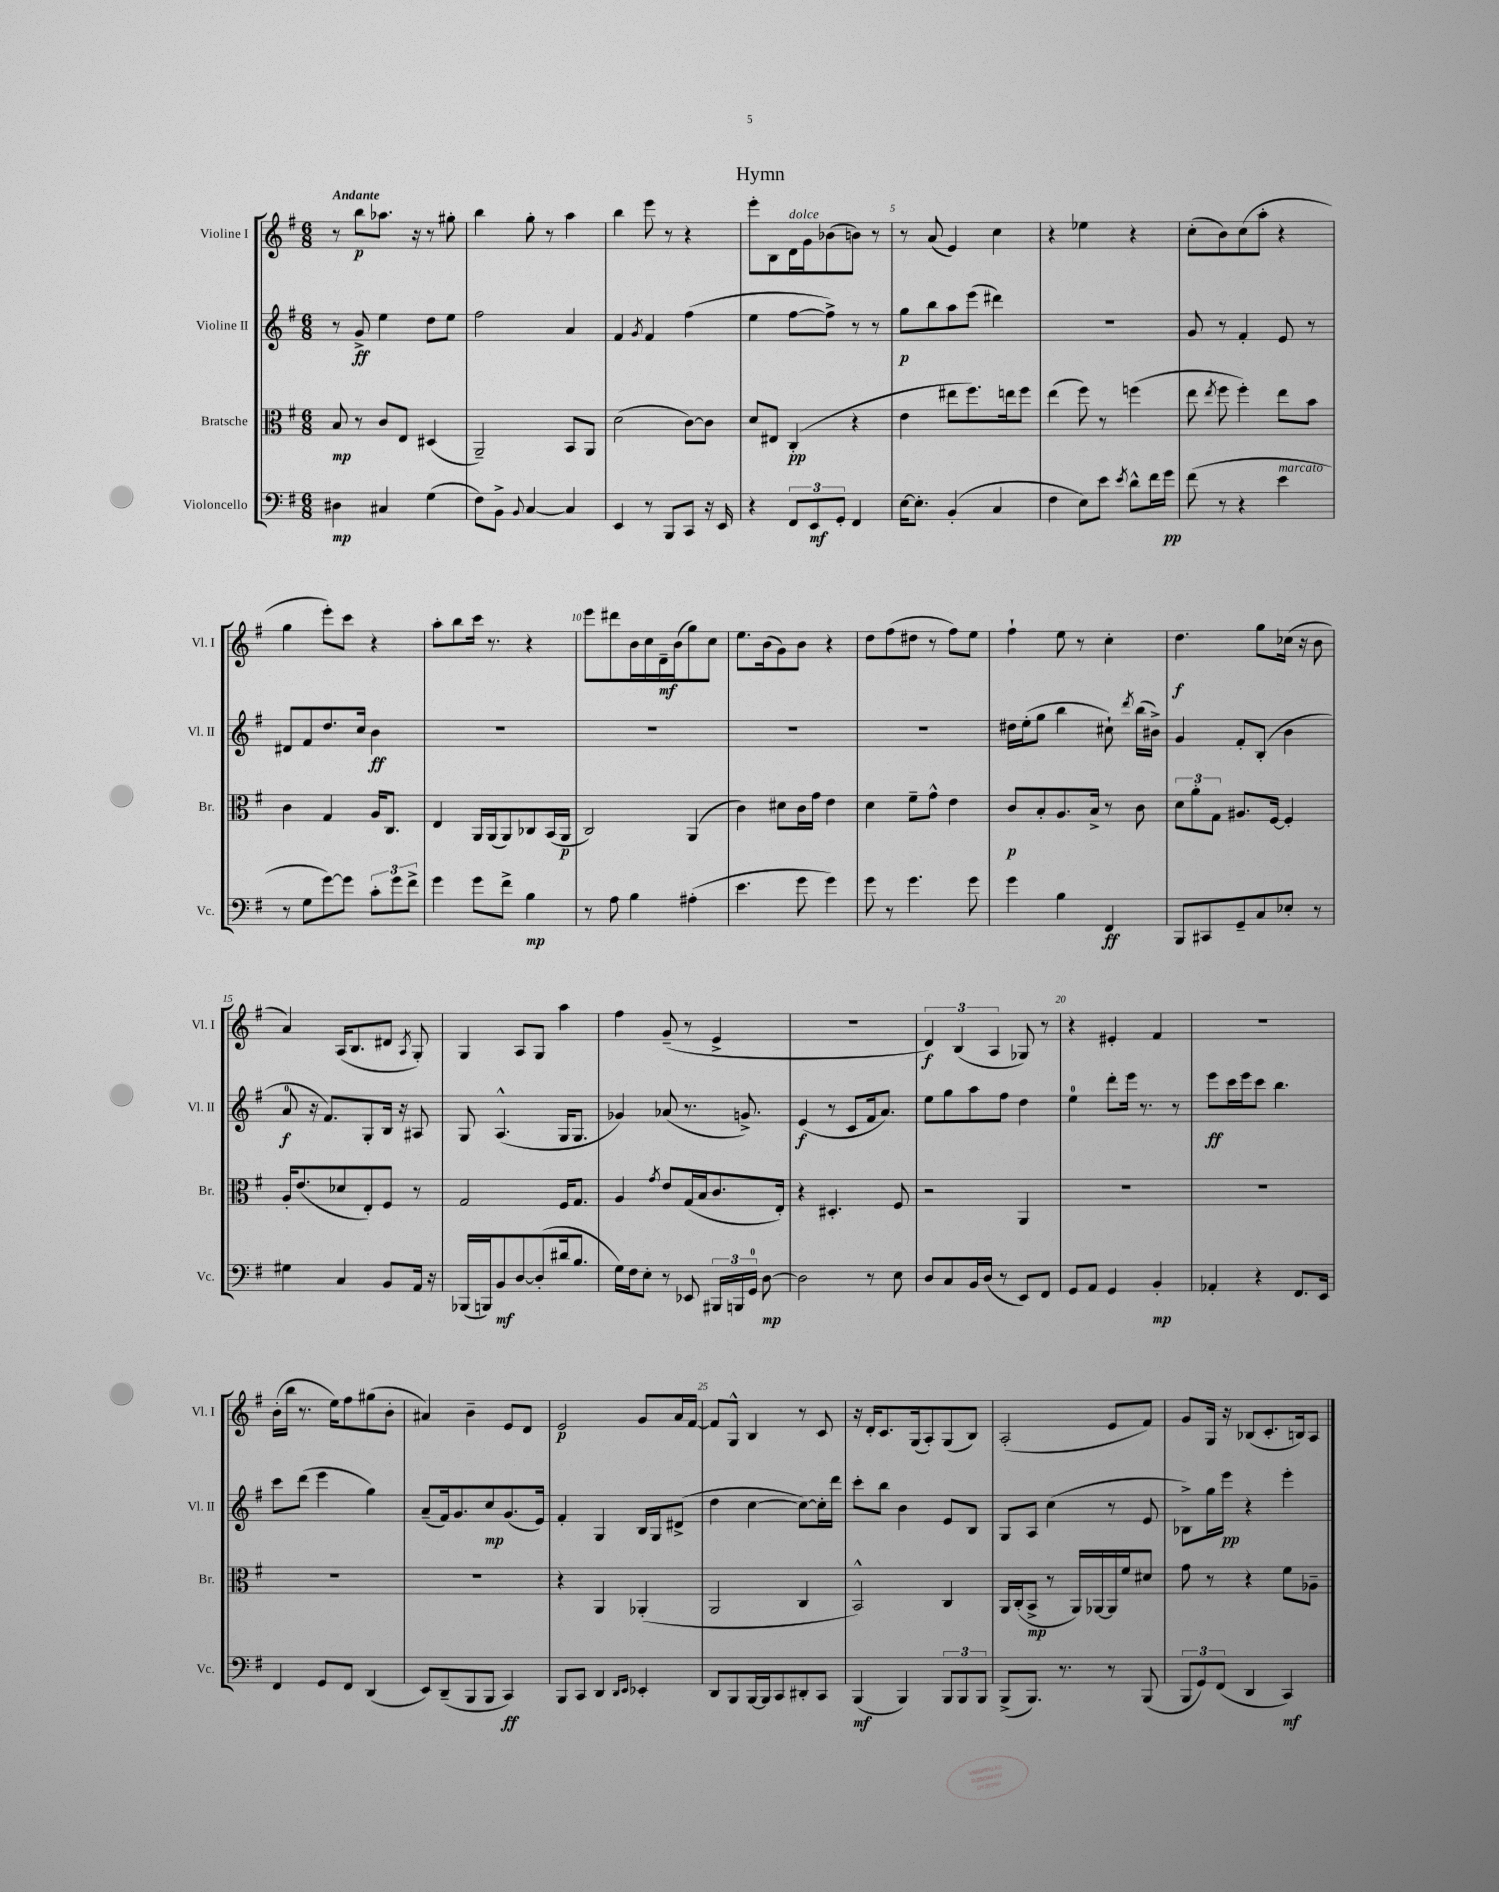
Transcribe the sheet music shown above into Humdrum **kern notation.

**kern	**kern	**kern	**kern
*staff4	*staff3	*staff2	*staff1
*clefF4	*clefC3	*clefG2	*clefG2
*k[f#]	*k[f#]	*k[f#]	*k[f#]
*M6/8	*M6/8	*M6/8	*M6/8
4D#\	8B/	8r	8r
.	8r	8g^/	8bb\L
4C#/	8c/L	4ee\	8.aa-\J
.	8E/J	.	.
.	.	.	16r
(4G\	(4D#/	8dd\L	8r
.	.	8ee\J	8gg#'\
=	=	=	=
8F#\L)	2AA~/)	2ff#\	4bb\
8BB^\J	.	.	.
8qqBB/	.	.	.
[4C/	.	.	8gg'\
.	.	.	8r
4C/]	8BB/L	4a/	4aa\
.	8AA/J	.	.
=	=	=	=
4EE/	(2d\	4f#/	4bb\
.	.	8qg/	.
8r	.	4f#/	8eee\
8BBB/L	.	.	8r
8CC/J	[8c\L)	(4ff#\	4r
16r	8c\]J	.	.
16EE/	.	.	.
=	=	=	=
4r	8d/L	4ee\	8eee'\L
.	8E#/J	.	8B\
12FF#/L	(4C'/	[8ff#\L	16d\L
.	.	.	16g\J
12EE/	.	.	.
.	.	8ff#^\]J)	(8b-\
12GG'/J	.	.	.
4FF#/	4r	8r	8b\J)
.	.	8r	8r
=	=	=	=
[16E\LK	4e\	8gg\L	8r
8.E'\]J	.	.	.
.	.	8bb\	(8a/
(4BB'/	8ee#\L	8aa\	4e/)
.	8.ff#\)	(8eee\J	.
4C/	.	4ddd#\)	4cc\
.	16ee\k	.	.
.	8ff#\J	.	.
=	=	=	=
4F#\	(4ee\	2.r	4r
8E\L)	8ff#\)	.	4ee-\
8e\J	8r	.	.
8qe/	.	.	.
8d^^\L	(4ff\	.	4r
16f#\L	.	.	.
16g\JJ	.	.	.
=	=	=	=
(8f#\	8ee\	8g/	(8cc'\L
.	8qee/	.	.
8r	8ff#\	8r	8b\)
4r	4ff#'\)	4f#'/	(8cc\
.	.	.	8aa'\J
4e\	8ee\L	8e/	4r
.	8b\J	8r	.
=	=	=	=
8r	4c\	8d#/L	4gg\
8G\L	.	8f#/	.
[8g\)	4G/	8.dd/	8eee'\L)
8g\]J	.	.	8ccc\J
.	.	16cc/Jk	.
12c'\L	16A/LK	4b\	4r
.	8.C/J	.	.
12g\	.	.	.
12f#^\J	.	.	.
=	=	=	=
4g\	4E/	2.r	8aa'\L
.	.	.	8bb\
8g\L	16AA/LL	.	16ccc\Jk
.	(16AA/J	.	8.r
8f#^\J	8AA/)	.	.
4B\	8C-/	.	4r
.	(16BB/L	.	.
.	16AA/JJ	.	.
=	=	=	=
8r	2C/)	2.r	8eee\L
8A\	.	.	8ddd#\
4B\	.	.	16b\L
.	.	.	16cc\
.	.	.	16d~\
.	.	.	(16b\J
(4A#'\	(4AA/	.	8gg\)
.	.	.	8cc\J
=	=	=	=
4.e\	4c\)	2.r	8.ee\L
.	.	.	(16b\k
.	8d#\L	.	8g\)
8g\	16c\L	.	8b\J
.	16g\JJ	.	.
4g\)	4e\	.	4r
=	=	=	=
8g\	4d\	2.r	8dd\L
8r	.	.	(8ff#\
4.g\	8f#~\L	.	8dd#\J
.	8g^^\J	.	8r
.	4e\	.	8ff#\L)
8g\	.	.	8ee\J
=	=	=	=
4g\	8c/L	16dd#\LL	4ff#`\
.	.	(16ee'\J	.
.	8B'/	8gg\J	.
4B\	8.A/	4bb\	8ee\
.	.	.	8r
.	16B^/Jk	.	.
4FF#/	8r	8cc#`\)	4cc'\
.	.	8qddd/	.
.	8c\	(16bb\LL	.
.	.	16b#^\JJ)	.
=	=	=	=
8BBB/L	12d\L	4g/	4.dd\
.	12a'\	.	.
8CC#/	.	.	.
.	12G\J	.	.
8GG~/	8.A#/L	8f#'/L	.
8C/	.	(8B'/J	8gg\L
.	[16F#/Jk	.	.
8E-'/J	4F#'/]	4b\	(16cc-\Jk
.	.	.	16r
8r	.	.	8b\
=	=	=	=
4G#\	16A'/LK	8a/	4a/)
.	(8.e/	.	.
.	.	16r	.
.	.	8.f#/L)	.
4C/	8d-/	.	(16A/LK
.	.	.	8.B/
.	8E'/)	8G'/	.
8BB/L	8F#/J	16B/Jk	8d#/J
.	.	16r	.
.	.	.	8qA/
16AA/Jk	8r	8A#/	8G'/)
16r	.	.	.
=	=	=	=
(16BBB-/LL	2G/	8G/	4G/
16BBB/J)	.	.	.
8BB/	.	(4.A^^/	.
[8D/	.	.	8A/L
(8D'/]	.	.	8G/J
16d#/k	16F#/LK	16G/LK	4aa\
8.B/J	8.G/J	8.G/J	.
=	=	=	=
16G\LL)	4A/	4g-/)	4ff#\
16F#\J	.	.	.
8E'\J	.	.	.
.	8qg/	.	.
8r	8e/L	(8a-/	(8g~/
8EE-/	(16G/L	8.r	8r
.	16B/J	.	.
24BBB#/LL	8.c/	.	4e^/
24BBB/	.	.	.
.	.	8.g^/)	.
24GG/JJ	.	.	.
[8D\	.	.	.
.	16E'/Jk)	.	.
=	=	=	=
2D\]	4r	(4e/	2.r
.	4.D#'/	8r	.
.	.	8c/L	.
8r	.	16f#/k	.
.	.	8.a/J)	.
8E\	8F#/	.	.
=	=	=	=
8D/L	2r	8ee\L	6d/)
8C/	.	8gg\	.
.	.	.	(6B/
16BB/L	.	8aa\	.
(16D/JJ	.	.	.
.	.	.	6A/
8r	.	8ff#\J	.
8EE/L)	4AA/	4dd\	8G-/)
8FF#/J	.	.	8r
=	=	=	=
8GG/L	2.r	4ee\	4r
8AA/J	.	.	.
4GG/	.	8ddd'\L	4e#'/
.	.	16eee\Jk	.
.	.	8.r	.
4BB'/	.	.	4f#/
.	.	8r	.
=	=	=	=
4AA-'/	2.r	8eee\L	2.r
.	.	16ccc\L	.
.	.	16eee\J	.
4r	.	8ccc\J	.
.	.	4.bb\	.
8.FF#/L	.	.	.
16EE/Jk	.	.	.
=	=	=	=
4FF#/	2.r	8ccc\L	(16b'\LL
.	.	.	16bb\JJ
.	.	(8ddd\J	8.r
8GG/L	.	4eee\	.
.	.	.	16ee\LK)
8FF#/J	.	.	8ff#\
(4DD/	.	4gg\)	(8gg#\
.	.	.	8b'\J
=	=	=	=
8EE/L)	2.r	(8a~/L	4a#/)
(8DD~/	.	16f#/k)	.
.	.	8.g/	.
8BBB/	.	.	4b~\
8BBB/J	.	8cc/	.
4CC/)	.	(8.g/	8e/L
.	.	.	8d/J
.	.	16e/Jk)	.
=	=	=	=
8BBB/L	4r	4f#'/	2e/
8CC/J	.	.	.
4DD/	4AA/	4G/	.
16qqDD/LL	.	.	.
16qqEE/JJ	.	.	.
4EE-'/	(4AA-'/	16B/LL	8g/L
.	.	16G/J	.
.	.	(8d#^/J	16a/L
.	.	.	[16f#/JJ
=	=	=	=
8DD/L	2AA/	4dd\	8f#/]L
8BBB/	.	.	8G^^/J
[16BBB/L	.	[4cc\	4B/
16BBB/]J	.	.	.
8CC/	.	.	.
8DD#'/	4C/	8cc\_L)	8r
8CC/J	.	16cc'\]L	8c/
.	.	16ddd\JJ	.
=	=	=	=
(4BBB/	2BB^^/)	8ccc'\L	16r
.	.	.	16d'/LK
.	.	8bb\J	8.c/
4BBB/)	.	4b\	.
.	.	.	(16G/k
.	.	.	8A'/)
12BBB/L	4C/	8e/L	(8G/
12BBB/	.	.	.
.	.	8B/J	8B/J)
12BBB/J	.	.	.
=	=	=	=
(8BBB^/L	16AA/LL	8G/L	(2A'/
.	(16C'/J	.	.
8.BBB/J)	8BB^/J	8A/J	.
.	8r	(4cc\	.
8.r	.	.	.
.	16AA/LL)	.	.
.	[16AA-/	.	.
8r	16AA-/]	8r	8e/L
.	16f#/J	.	.
(8BBB/	8d#/J	8e/	8f#/J)
=	=	=	=
12BBB/L	8g\	8B-^\L)	8g/L
12GG/)	.	.	.
.	8r	16gg\L	16G/Jk
(12FF#/J	.	.	.
.	.	16eee\JJ	16r
4DD/	4r	4r	(8B-/L
.	.	.	8.c'/
4CC/)	8f#\L	4eee'\	.
.	.	.	16B/k)
.	8A-~\J	.	8A/J
==	==	==	==
*-	*-	*-	*-
